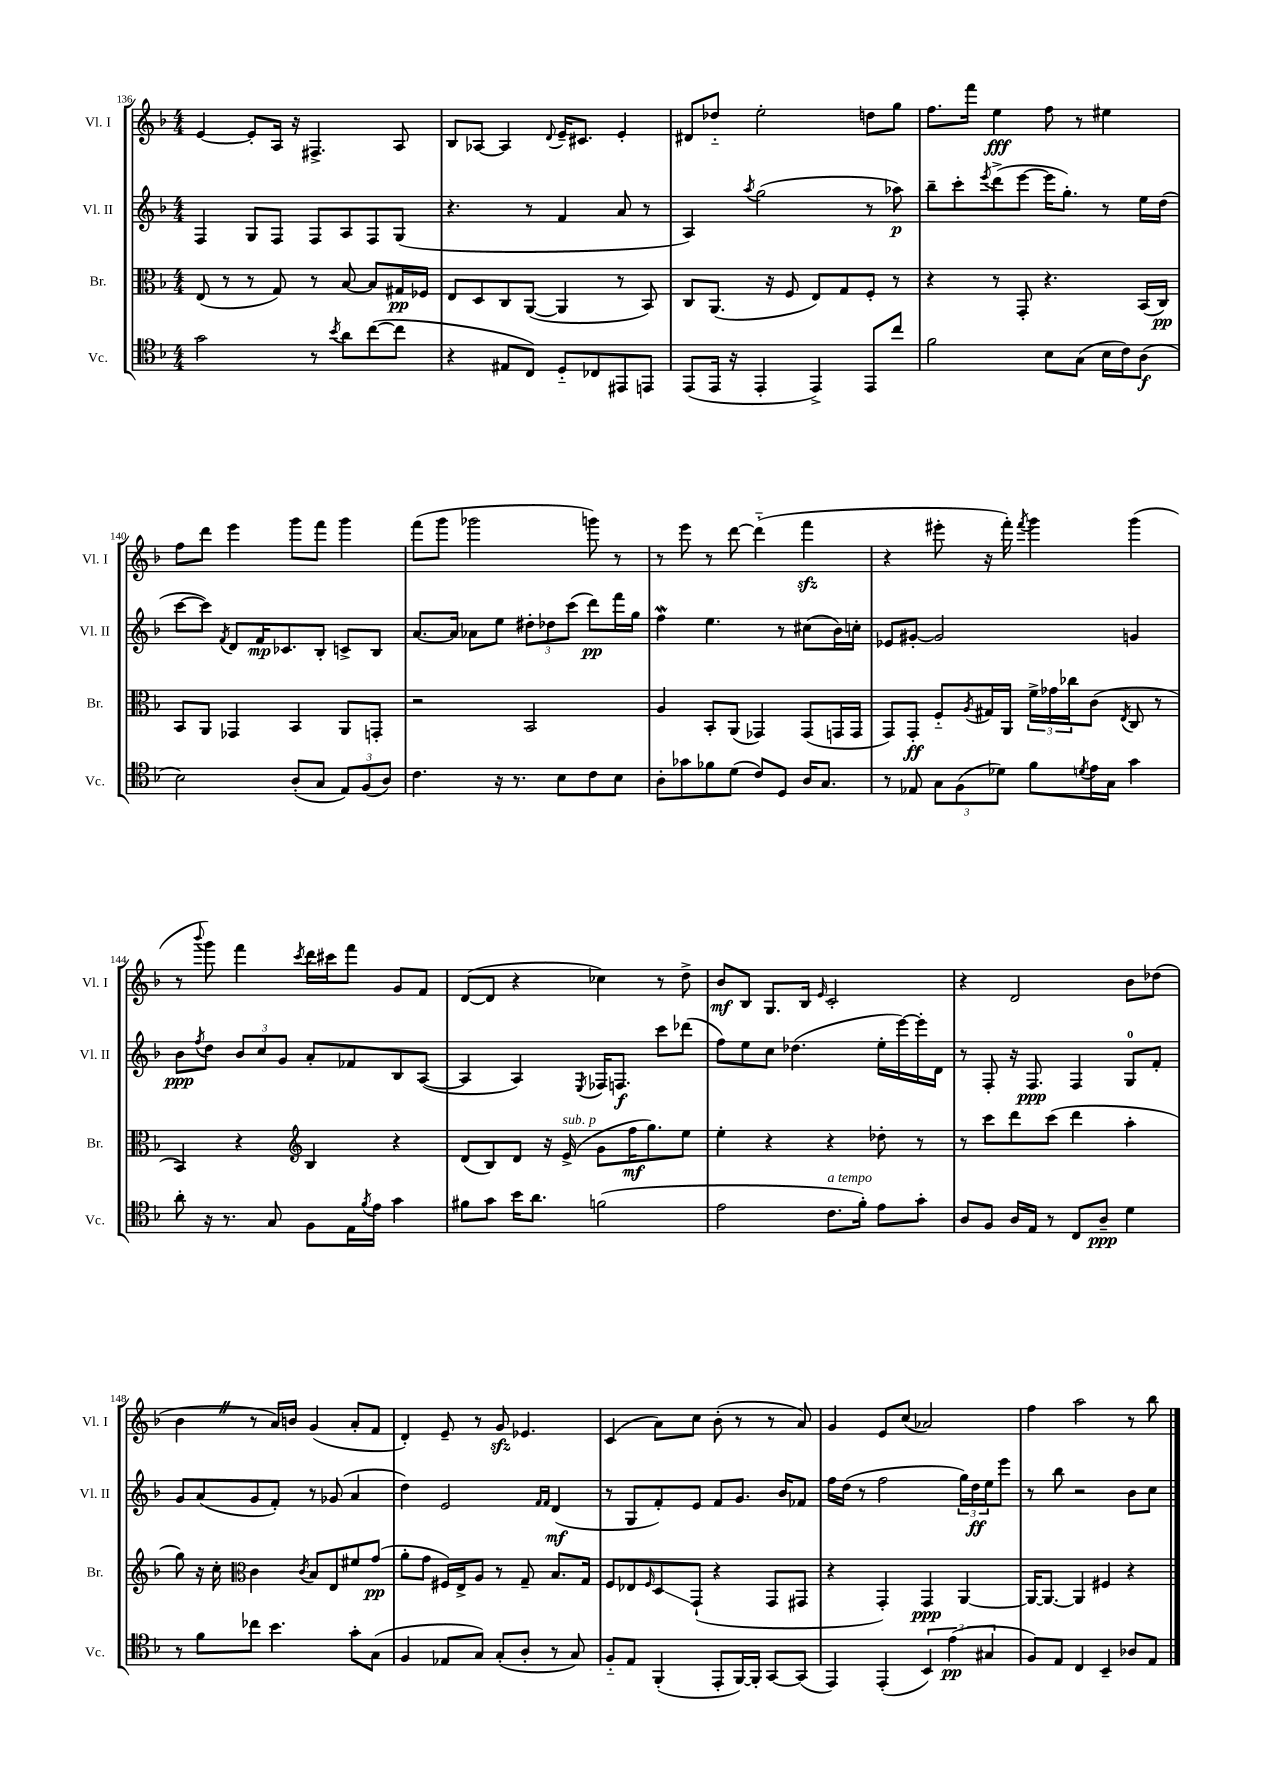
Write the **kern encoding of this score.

**kern	**kern	**kern	**kern
*staff4	*staff3	*staff2	*staff1
*clefC4	*clefC3	*clefG2	*clefG2
*k[b-]	*k[b-]	*k[b-]	*k[b-]
*M4/4	*M4/4	*M4/4	*M4/4
2g\	(8E/	4F/	[4e/
.	8r	.	.
.	8r	8G/L	8e'/]L
.	8G/)	8F/J	16A/Jk
.	.	.	16r
8r	8r	8F/L	4.F#^/
8qb-/	.	.	.
8a\L	[8B-/	8A/	.
([8cc\	8B-/]L	8F/	.
8cc\]J	16G#/L	(8G/J	8A/
.	16F-/JJ	.	.
=	=	=	=
4r	8E/L	4.r	8B-/L
.	8D/	.	[8A-/J
8E#/L	8C/	.	4A-/]
8C/J)	([8AA/J	8r	.
.	.	.	8qqd/
8D'~/L	4AA/]	4f/	16e~/LK
.	.	.	8.c#/J
8C-/	.	.	.
8EE#/	8r	8a/	4e'/
8EE/J	8BB-/)	8r	.
=	=	=	=
(8EE/L	8C/L	4A/)	8d#/L
16EE/Jk	(8.AA/J	.	8dd-'~/J
16r	.	.	.
.	.	8qaa/	.
4EE'/	.	(2gg\	2ee'\
.	16r	.	.
.	8F/	.	.
4EE^/)	8E/L)	.	.
.	8G/	.	.
8EE/L	8F'/J	8r	8dd\L
8cc/J	8r	8aa-\)	8gg\J
=	=	=	=
2f\	4r	8bb-~\L	8.ff\L
.	.	8ccc'\	.
.	.	.	16fff\Jk
.	.	8qeee/	.
.	8r	(8ddd^\	4ee\
.	8GG'/	[8eee\J	.
8B-\L	4.r	16eee\]LK	8ff\
.	.	8.gg'\J)	.
(8G\J	.	.	8r
16B-\LL	.	8r	4ee#\
16c\J)	.	.	.
(8A\J	(16BB-/LL	16ee\LL	.
.	16C/JJ)	(16dd\JJ	.
=	=	=	=
2B-\)	8BB-/L	[8ccc\L	8ff\L
.	8AA/J	8ccc\]J)	8ddd\J
.	.	8qf/	.
.	4GG-/	8d/L	4eee\
.	.	16f/K	.
.	.	8.c-/	.
(8A'/L	4BB-/	.	8ggg\L
8G/J	.	8B-'/J	8fff\J
12E/L)	8AA/L	8c^/L	4ggg\
(12F/	.	.	.
.	8GG'/J	8B-/J	.
12A/J)	.	.	.
=	=	=	=
4.c\	2r	[8.a/L	(8fff\L
.	.	.	8ggg\J
.	.	16a/]Jk	.
.	.	8a-\L	2ggg-\
16r	.	8ee\J	.
8.r	.	.	.
.	2BB-/	12dd#'\L	.
.	.	12dd-\	.
8B-\L	.	.	.
.	.	(12ccc\J	.
8c\	.	8ddd\L)	8ggg\)
8B-\J	.	16fff\L	8r
.	.	16gg\JJ	.
=	=	=	=
8A'\L	4A/	4ff\	8r
8g-\	.	.	8eee\
8f-\	8BB-'/L	4.ee\	8r
(8d\J	(8AA/J	.	[8ddd\
8c/L)	4GG-/)	.	(4ddd'~\]
8D/J	.	8r	.
16A/LK	(8GG-/L	(8cc#\L	4fff\
8.G/J	.	.	.
.	16GG/L	16b-\L)	.
.	16GG/JJ	16cc'\JJ	.
=	=	=	=
8r	8GG/L)	8e-/L	4r
8E-/	8GG'/J	[8g#'/J	.
12G\L	8F'~/L	2g#/]	8eee#'\
(12F\	.	.	.
.	8qA/	.	.
.	16G#/L	.	16r
12d-\J)	.	.	.
.	16AA/JJ	.	16fff'\)
.	.	.	8qfff/
8f\L	24f^\LL	.	4ggg\
.	24g-\	.	.
.	24cc-\J	.	.
8qd/	.	.	.
16e\L	(8c\J	.	.
16G\JJ	.	.	.
.	8qE/	.	.
4g\	8C/	4g/	(4ggg\
.	8r	.	.
=	=	=	=
8a'\	4BB-/)	8b-\L	8r
.	.	8qff/	8qqbbb-/
16r	.	8dd\J	8ggg\)
8.r	.	.	.
.	4r	12b-/L	4fff\
.	.	12cc/	.
8G/	.	.	.
.	.	12g/J	.
*	*clefG2	*	*
.	.	.	8qccc/
8F\L	4B-/	8a'/L	16ddd\LL
.	.	.	16ccc#\J
16E\L	.	8f-/	8fff\J
8qf/	.	.	.
16e\JJ	.	.	.
4g\	4r	8B-/	8g/L
.	.	([8A/J	8f/J
=	=	=	=
8f#\L	(8d/L	4A/]	([8d/L
8g\J	8B-/)	.	8d/]J
16b-\LK	8d/J	4A/)	4r
8.a\J	.	.	.
.	16r	.	.
.	(16e^/	.	.
.	.	8qE/	.
(2f\	8g\L	16F-/LK	4cc-\)
.	.	8.F/J	.
.	16ff\K	.	.
.	8.gg\)	.	.
.	.	8ccc\L	8r
.	8ee\J	(8ddd-\J	8dd^\
=	=	=	=
2e\	4ee'\	8ff\L)	8b-/L
.	.	8ee\	8B-/J
.	4r	8cc\J	8.G/L
.	.	(4.dd-\	.
.	.	.	16B-/Jk
.	.	.	16qqe/
8.c\L	4r	.	2c'/
16f'\Jk)	.	.	.
8e\L	8dd-'\	16ee'\LL	.
.	.	[16eee\)	.
8g'\J	8r	16eee'\]	.
.	.	16d\JJ	.
=	=	=	=
8A/L	8r	8r	4r
8F/J	8ccc\L	8F'/	.
16A/LL	8ddd\	16r	2d/
16E/JJ	.	8.F/	.
8r	(8ccc\J	.	.
8C/L	4ddd\	4F/	.
8A~/J	.	.	.
4d\	4aa'\	8G/L	8b-\L
.	.	8f'/J	(8dd-\J
=	=	=	=
8r	8gg\)	8g/L	4b-\
8f\L	16r	(8a/	.
.	16cc'\	.	.
*	*clefC3	*	*
8cc-\J	4c\	8g/	8r
4.b-\	.	8f'/J)	16a/LL)
.	.	.	16b/JJ
.	8qc/	.	.
.	8B-/L	8r	(4g/
.	8E/	(8g-/	.
8g'\L	8f#/	4a/	8a'/L
(8G\J	(8g/J	.	8f/J
=	=	=	=
4F/	8a'\L	4dd\)	4d'/)
.	8g\J	.	.
8E-/L	16F#/LL)	2e/	8e~/
.	16E^/J	.	.
8G/J)	8A/J	.	8r
(8G'/L	8r	.	8g/
8A'/J	8G~/	.	4.e-/
.	.	16qqf/LL	.
.	.	16qqf/JJ	.
8r	8.B-/L	(4d/	.
8G/)	.	.	.
.	16G/Jk	.	.
=	=	=	=
8F'~/L	8F/L	8r	(4c/
8E/J	8E-/	8G/L	.
.	16qqF/	.	.
(4FF'/	8D/	8f'/)	8a\L)
.	(8GG`/J	8e/J	8cc\J
8EE'/L	4r	8f/L	(8b-'\
[16FF/L)	.	8.g/J	8r
16FF'/]JJ	.	.	.
[8GG/L	8GG/L	.	8r
.	.	16b-/LK	.
(8GG/]J	8GG#/J	8f-/J	8a/)
=	=	=	=
4EE/)	4r	16ff\LL	4g/
.	.	(16dd\JJ	.
.	.	8r	.
(4EE'/	4GG'/)	2ff\	8e/L
.	.	.	(8cc/J
6BB-/)	4GG/	.	2a-/)
(6e\	.	.	.
.	[4AA/	24gg\LL)	.
.	.	24dd\	.
6G#/	.	24ee\J	.
.	.	8eee\J	.
=	=	=	=
8F/L)	16AA/_LK	8r	4ff\
.	8.AA/_J	.	.
8E/J	.	8bb-\	.
4C/	4AA/]	2r	2aa\
4BB-~/	4F#/	.	.
8A-/L	4r	8b-\L	8r
8E/J	.	8cc\J	8bb-\
==	==	==	==
*-	*-	*-	*-
